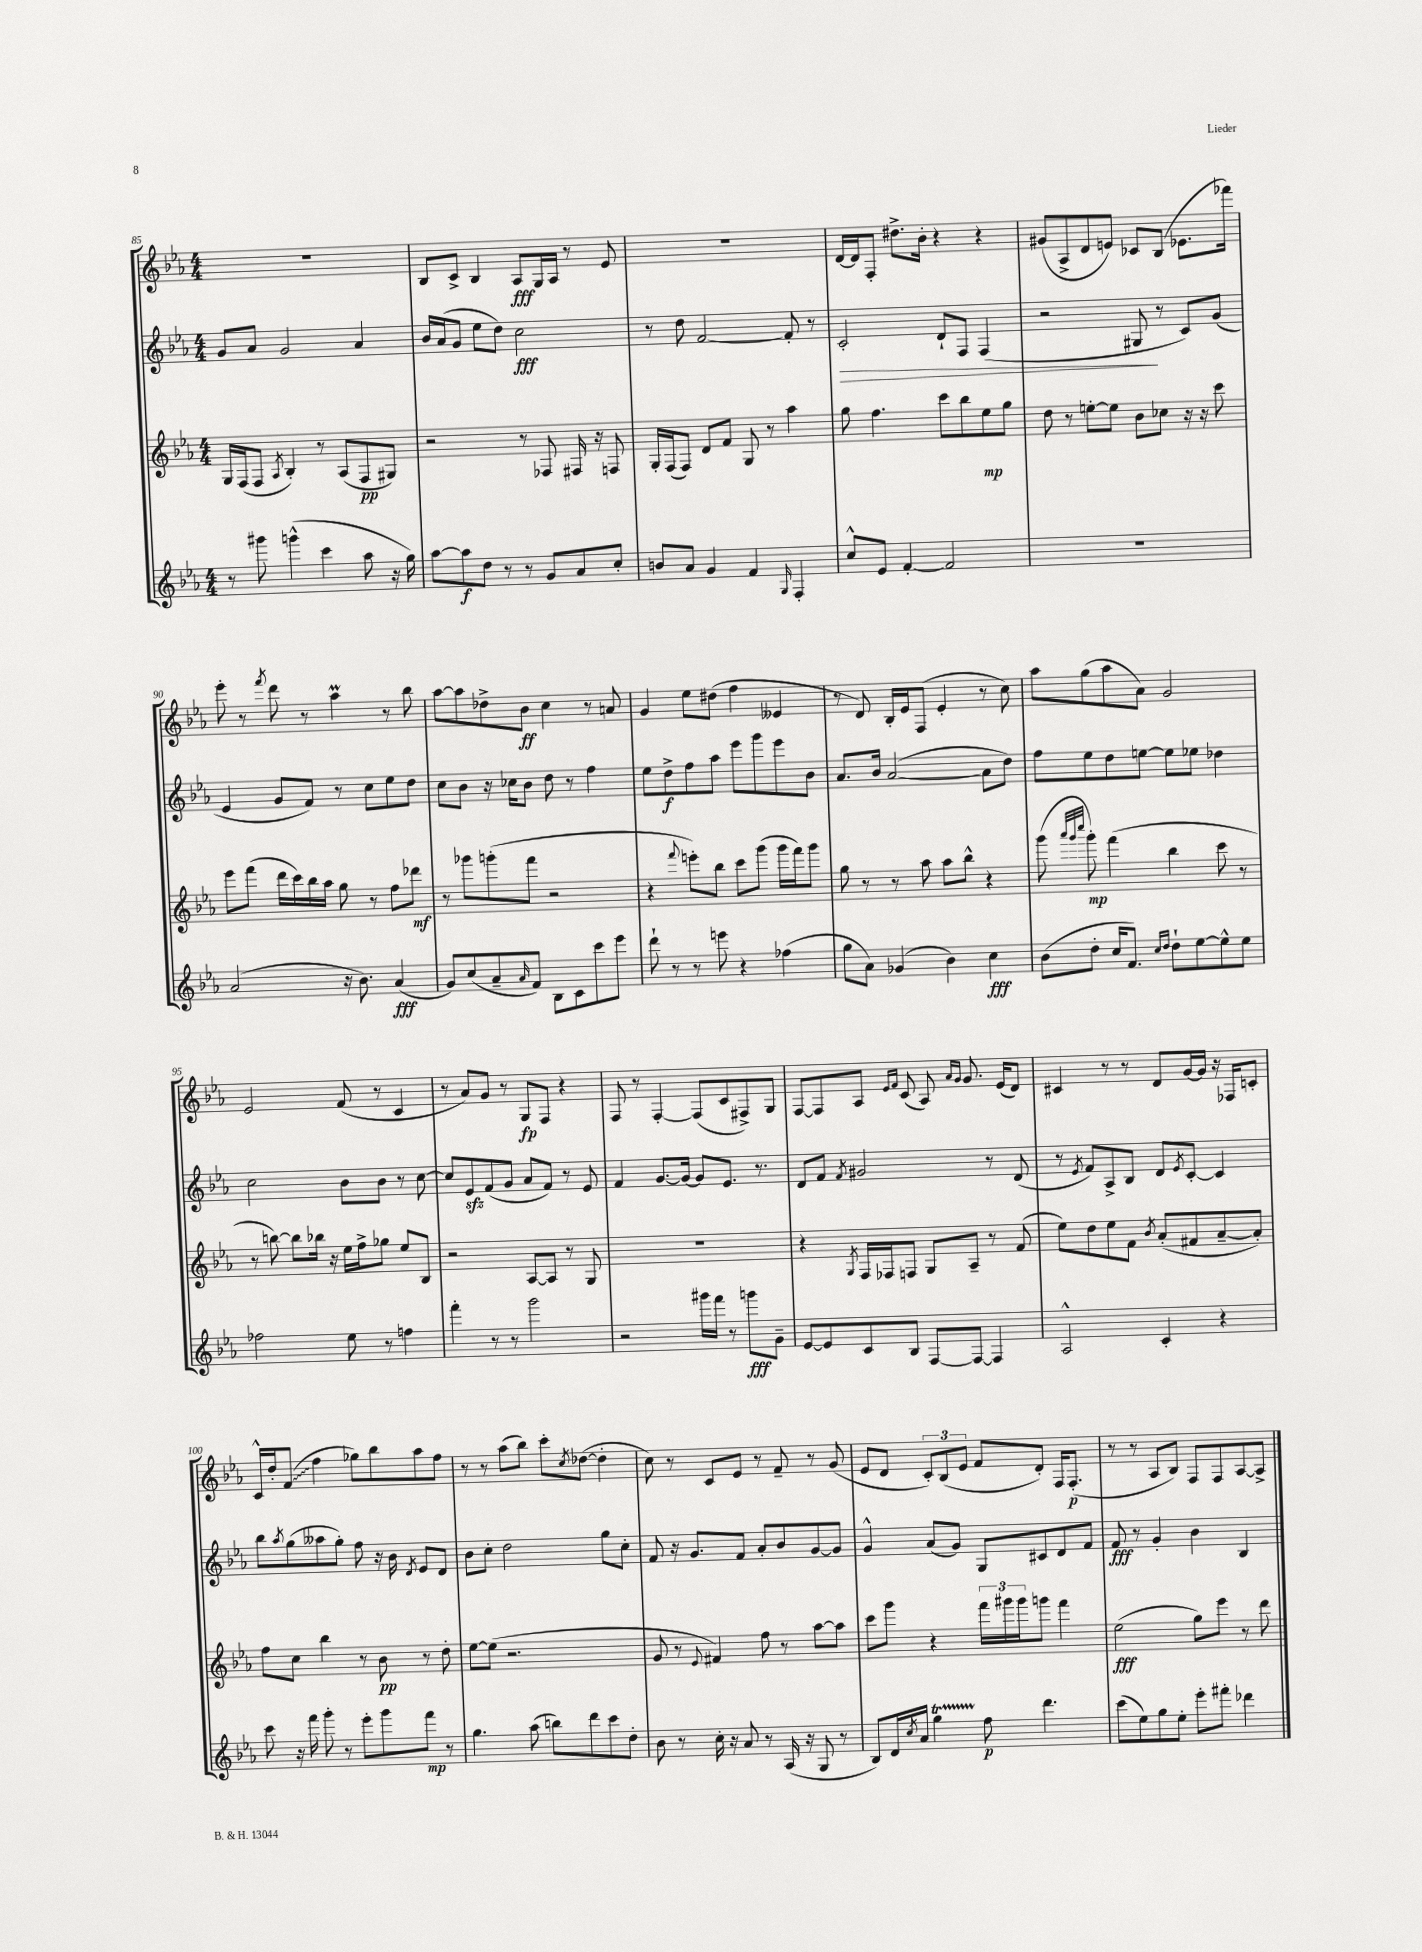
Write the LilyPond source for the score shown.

<<
\new StaffGroup <<
\new Staff = "s0" {
    \clef treble \key ees \major \numericTimeSignature \time 4/4
    R1 |
    bes8 c'8-> bes4 aes8\fff g16 aes16 r8 ees'8 |
    R1 |
    d'16~ d'16 f8-. dis''8.-> bes'16-. r4 r4 |
    gis'8( aes8-> d'8 e'8) ces'8 bes8( ees'8. fes'''16) |
    ees'''8-. r8 \acciaccatura { f'''8 } d'''8 r8 aes''4\prall r8 bes''8 |
    aes''8~ aes''8 des''8-> bes'8\ff c''4 r8 a'8 |
    g'4 ees''8 dis''8( f''4 eeses'4 |
    r8 d'8) bes16-. ees'16 f8( ees'4-. r8 c''8) |
    aes''8 g''8( aes''8 aes'8) g'2 |
    ees'2 f'8( r8 c'4 |
    r8 aes'8) g'8 r8 g8\fp f8 r4 |
    f8 r8 f4~-. f8( c'8 fis8->) g8 |
    f8~ f8 aes8 \grace { ees'16 f'16 } c'8( aes8) \grace { aes'16 g'16 } g'8. ees'16( d'8) |
    cis'4 r8 r8 d'8 g'16~ g'16 r16 fes16 c'8-. |
    c'16-^ d''16-. \once \override Glissando.style = #'zigzag f'8\glissando( f''4 ges''8) bes''8 aes''8 f''8 |
    r8 r8 aes''8( bes''8) c'''8-. \acciaccatura { c''8 } des''8~( des''4-. |
    c''8) r8 c'8 ees'8 r8 f'8-- r8 g'8( |
    ees'8 d'8 \tuplet 3/2 { c'8-.) bes8( ees'8 } f'8 d'8-.) f16 f8.-.\p( |
    r8 r8 aes8 bes8) f8 f8 aes8~ aes8-> \bar "|." |
}
\new Staff = "s1" {
    \clef treble \key ees \major \numericTimeSignature \time 4/4
    g'8 aes'8 g'2 aes'4 |
    bes'16 aes'16( g'8 ees''8 d''8) c''2\fff |
    r8 d''8 f'2~ f'8-. r8 |
    c'2-.\> d'8-! f8 f4( |
    r2 gis8\! r8 c'8) g'8( |
    ees'4 g'8 f'8) r8 c''8 ees''8 d''8 |
    c''8 bes'8 r16 ces''16 bes'8 d''8 r8 f''4 |
    ees''8 d''8->\f f''8 aes''8 ees'''8 g'''8 ees'''8 bes'8 |
    aes'8. bes'16 aes'2~( aes'8 d''8) |
    f''8 ees''8 d''8 e''8~ e''8 ees''8 des''4 |
    c''2 bes'8 bes'8 r8 c''8~ |
    c''8 ees'8\sfz f'8( g'8 aes'8 f'8) r8 ees'8 |
    f'4 g'8.~ g'16~ g'8 ees'8. r8. |
    d'8 f'8 \acciaccatura { f'8 } gis'2 r8 d'8( |
    r8 \acciaccatura { ees'8 } f'8) aes8-> bes8 d'8 \acciaccatura { ees'8 } c'8~-. c'4 |
    bes''8 \acciaccatura { aes''8 } g''8( aeses''8 g''8-.) f''8 r16 bes'16 \acciaccatura { d'8 } ees'8 d'8 |
    bes'8 c''8-. d''2 g''8 c''8-. |
    f'8 r16 g'8. f'8 aes'8-. bes'8 g'8~ g'8 |
    g'4-^ aes'8( g'8) g8 cis'8 d'8 f'8 |
    f'8\fff r8 g'4-. bes'4 bes4 \bar "|." |
}
\new Staff = "s2" {
    \clef treble \key ees \major \numericTimeSignature \time 4/4
    g16 f16( f8 \acciaccatura { aes8 } bes4-.) r8 aes8( f8\pp gis8) |
    r2 r8 fes8 fis16 r16 f8 |
    g16-. f16( f8) d'8 f'8 g8 r8 aes''4 |
    g''8 f''4. c'''8 bes''8 ees''8\mp g''8 |
    d''8 r8 e''8~-. e''8 bes'8 ces''8 r16 r16 c'''8 |
    ees'''8 f'''8( d'''16 c'''16) bes''16 aes''16 g''8 r8 f''8 des'''8\mf |
    r8 ges'''8 g'''8-.( f'''8 r2 |
    r4 \appoggiatura { f'''8 } e'''8-.) bes''8 c'''8 g'''8( g'''16 f'''16) g'''8 |
    g''8 r8 r8 aes''8 aes''8 bes''8-^ r4 |
    g'''8( \grace { aes'''32 g'''32 c''''32 } g'''8-.\mp) f'''4( bes''4 c'''8 r8 |
    r8 b''8~) b''8 bes''16 r16 ees''16 f''16-> ges''8 ees''8 bes8 |
    r2 aes8~ aes8 r8 g8 |
    R1 |
    r4 \acciaccatura { g8 } f16 fes16 f8 g8 aes8-- r8 f'8( |
    ees''8) d''8 ees''8 f'8 \acciaccatura { bes'8 } aes'8-.( fis'8 aes'8~-- aes'8-.) |
    f''8 c''8 bes''4 r8 bes'8\pp r8 d''8-. |
    ees''8~ ees''8( r2. |
    g'8 r8 \appoggiatura { ees'8 } fis'4) f''8 r8 aes''8~ aes''8 |
    c'''8 g'''8 r4 \tuplet 3/2 { f'''16 gis'''16 gis'''16 } g'''8 f'''4 |
    ees''2\fff( g''8) ees'''8 r8 d'''8 \bar "|." |
}
\new Staff = "s3" {
    \clef treble \key ees \major \numericTimeSignature \time 4/4
    r8 gis'''8 g'''4-^( c'''4 aes''8 r16 g''16) |
    aes''8~ aes''8\f d''8 r8 r8 g'8 aes'8 c''8-. |
    b'8 aes'8 g'4 f'4 \grace { g16 } f4-. |
    c''8-^ ees'8 f'4~-. f'2 |
    R1 |
    aes'2( r16 bes'8.) aes'4\fff( |
    g'8) c''8( aes'8-- \grace { aes'16 } f'8) bes8 c'8 c'''8 ees'''8 |
    d'''8-! r8 r8 e'''8 r4 fes''4( |
    g''8 aes'8) ges'4( bes'4) c''4\fff |
    bes'8( d''8-. c''16 f'8.) \grace { c''16 d''16 } d''8-! ees''8~ ees''8-^ ees''8 |
    fes''2 ees''8 r8 f''4 |
    f'''4-. r8 r8 g'''2 |
    r2 gis'''16 f'''16 r8 g'''8\fff g'8-- |
    ees'8~ ees'8 c'8 bes8 f8~ f8~ f4 |
    aes2-^ c'4-. r4 |
    c'''8 r16 f'''16 g'''8-. r8 ees'''8-. g'''8 f'''8\mp r8 |
    g''4. aes''8( b''8) d'''8 c'''8 d''8-. |
    bes'8 r8 c''16-. r16 aes'8 r8 aes16( r16 g8 r8 |
    bes8) d'16 \acciaccatura { c''8 } aes'16 g''4\startTrillSpan f''8\stopTrillSpan\p d'''4. |
    c'''8( ees''8) g''8 ees''8-. ees'''8-. fis'''8-. des'''4 \bar "|." |
}
>>
>>
\layout { \context { \Score currentBarNumber = #85 } }
